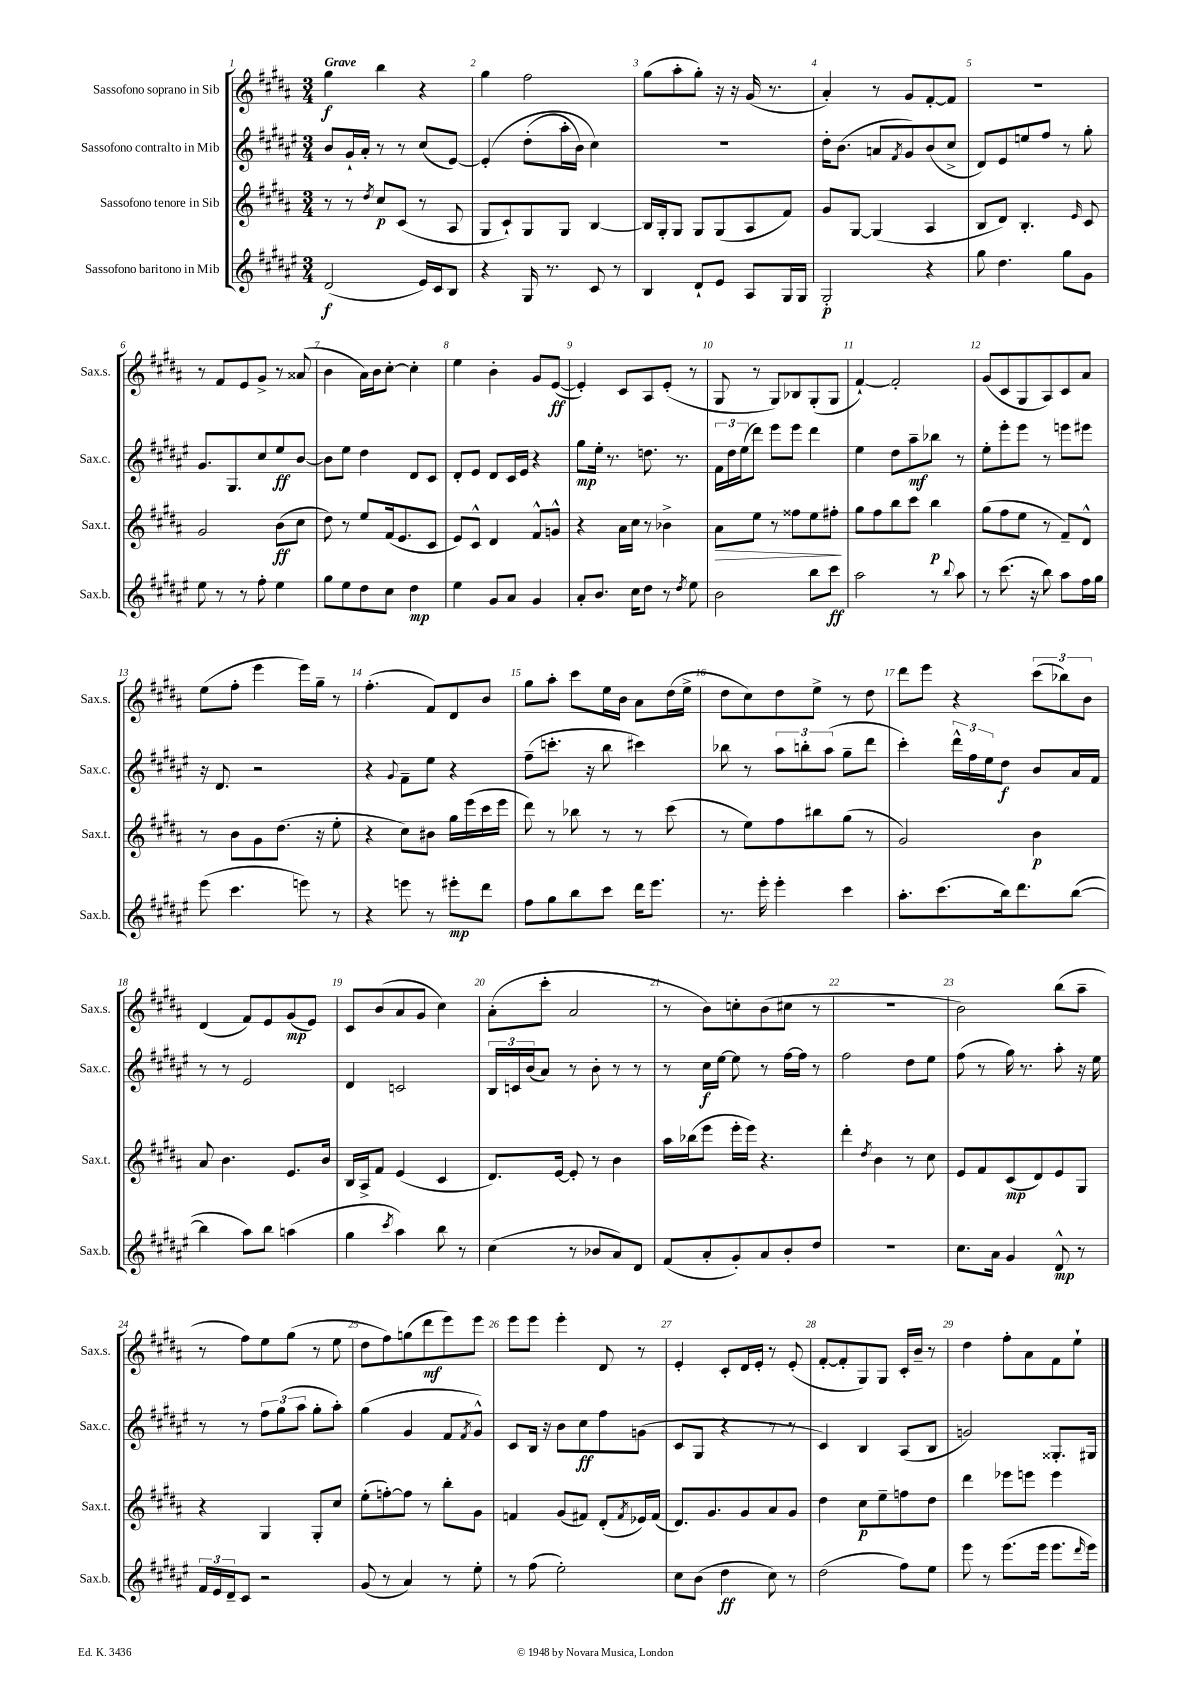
<<
\new StaffGroup <<
\new Staff = "s0" \with { instrumentName = "Sassofono soprano in Sib" shortInstrumentName = "Sax.s." } {
    \clef treble \key b \major \numericTimeSignature \time 3/4 \tempo "Grave"
    gis''4\f b''4 r4 |
    gis''4 fis''2 |
    gis''8( ais''8-. gis''8-.) r16 r16 gis'16( r8. |
    ais'4-.) r8 gis'8 fis'8~-. fis'8 |
    R2. |
    r8 fis'8 e'8 gis'8-> r8 aisis'8( |
    b'4 ais'16) b'16 cis''8~-. cis''4-. |
    e''4 b'4-. gis'8 e'8~\ff( |
    e'4-.) cis'8 ais8 e'8-.( r8 |
    gis8 r8 gis8) bes8 gis8-.( gis8 |
    fis'4~-!) fis'2-. |
    gis'8( cis'8 gis8 ais8) cis'8 ais'8 |
    e''8( fis''8-. e'''4 e'''16) gis''16-- r8 |
    fis''4.-.( fis'8) dis'8 b'8 |
    gis''8 ais''8-. cis'''8 e''16 b'16 ais'8 dis''16( e''16-> |
    dis''8 cis''8) dis''8 e''8-> r8 dis''8 |
    dis'''8 e'''8 r4 \tuplet 3/2 { cis'''8( bes''8) b'8 } |
    dis'4( fis'8) e'8 gis'8\mp( e'8) |
    cis'8 b'8( ais'8 gis'8 cis''4) |
    ais'8-.( cis'''8-. ais'2 |
    r8 b'8) c''8-. b'8( cis''8 r8 |
    R2. |
    b'2) b''8( ais''8-- |
    r8 fis''8) e''8 gis''8( r8 e''8 |
    dis''8 fis''8) g''8( dis'''8\mf e'''8) e'''8 |
    e'''8 e'''8 e'''4-. dis'8 r8 |
    e'4-. cis'8-. dis'16 e'16-. r8 e'8-.( |
    fis'8~-. fis'8-. gis8) gis8 cis'16-. b'16-- r8 |
    dis''4 fis''8-. ais'8 fis'8 e''8-! \bar "|." |
}
\new Staff = "s1" \with { instrumentName = "Sassofono contralto in Mib" shortInstrumentName = "Sax.c." } {
    \clef treble \key fis \major \numericTimeSignature \time 3/4
    b'8 gis'16-! ais'16-. r8 r8 cis''8( eis'8~) |
    eis'4-.\( dis''8-.( ais''16-. b'16) cis''4\) |
    R2. |
    dis''16-. b'8.( a'8 \acciaccatura { fis'8 } gis'8) b'8( cis''8-> |
    dis'8) eis'8 e''8 fis''8 r8 gis''8-. |
    gis'8. gis8. cis''8 eis''8\ff b'8~ |
    b'8 eis''8 dis''4 dis'8 cis'8 |
    dis'8-. eis'8 dis'8 cis'16 eis'16 r4 |
    gis''8\mp eis''16-. r8. d''8. r8. |
    \tuplet 3/2 { fis'16 dis''16 eis''16( } dis'''8) eis'''8 eis'''8 dis'''4 |
    eis''4 dis''8 ais''8--\mf bes''8 r8 |
    eis''8-. eis'''8-. eis'''8 r8 e'''8 eis'''8 |
    r16 dis'8. r2 |
    r4 \appoggiatura { gis'8 } fis'8-- eis''8 r4 |
    fis''8--( c'''8.-. r16 b''8 cis'''4) |
    bes''8 r8 \tuplet 3/2 { ais''8 b''8-. ais''8( } gis''8-- dis'''8 |
    cis'''4-.) \tuplet 3/2 { dis'''16-^ fis''16 eis''16 } dis''8\f b'8 ais'16 fis'16 |
    r8 r8 eis'2 |
    dis'4 c'2 |
    \tuplet 3/2 { b16 c'16 b'16( } ais'8) r8 b'8-. r8 r8 |
    r8 cis''16\f eis''16~ eis''8 r8 fis''16~ fis''16 r8 |
    fis''2 dis''8 eis''8 |
    fis''8( r8 gis''16) r8. ais''8-. r16 eis''16 |
    r8 r8 \tuplet 3/2 { fis''8 gis''8( ais''8 } gis''8-. ais''8-.) |
    gis''4( gis'4 fis'8 \acciaccatura { fis'8 } gis'8-^) |
    cis'8 b16 r16 b'8 cis''8\ff fis''8 g'8( |
    cis'8 gis8 r4 r8 r8 |
    cis'4) b4 ais8( b8 |
    g'2) gisis8.-. gis16 \bar "|." |
}
\new Staff = "s2" \with { instrumentName = "Sassofono tenore in Sib" shortInstrumentName = "Sax.t." } {
    \clef treble \key b \major \numericTimeSignature \time 3/4
    r8 r8 \acciaccatura { dis''8 } cis''8\p cis'8( r8 ais8 |
    gis8 cis'8-!) gis8 gis8 b4~ |
    b16 gis16-. gis8 gis8 gis8( ais8 fis'8) |
    gis'8 gis8~ gis4( ais4 |
    b8 dis'8) b4.-. \grace { e'16 } cis'8 |
    gis'2 b'8\ff( cis''8 |
    dis''8) r8 e''8 fis'16( e'8. cis'8 |
    e'8) cis'8-^ dis'4 fis'8-^ g'8-^ |
    r4 ais'16 cis''16 r8 bes'4-> |
    ais'8\> e''8 r8 fisis''8 e''8 fis''8-.\! |
    gis''8 fis''8 b''8 cis'''8 b''4\p |
    gis''8( fis''8 e''8 r8 fis'8--) dis'8-^ |
    r8 b'8 gis'8 dis''8.( r16 e''8-. |
    r4 cis''8) bis'8 gis''16 e'''16( cis'''16 e'''16 |
    dis'''8) r8 bes''8 r8 r8 cis'''8( |
    r8 e''8) fis''8 bis''8 gis''8( r8 |
    gis'2) b'4\p |
    ais'8 b'4. e'8. b'16 |
    b16 ais16-> fis'8 e'4( cis'4 |
    dis'8.) e'16~ e'8-. r8 b'4 |
    ais''16 bes''16( e'''8 e'''16-. e'''16) r4. |
    dis'''4-. \acciaccatura { dis''8 } b'4 r8 cis''8 |
    e'8 fis'8 cis'8\mp( dis'8) e'8 gis8 |
    r4 gis4 gis8-. cis''8 |
    e''8-.( f''8~-.) f''8 r8 b''8-. gis'8 |
    f'4 gis'8( fis'8) dis'8-.( \acciaccatura { fis'8 } ees'16) fis'16( |
    dis'8.) gis'8. gis'8 ais'8 gis'8 |
    dis''4 cis''8\p e''8-- f''8 dis''8 |
    dis'''4 ees'''8 e'''8 e'''4 \bar "|." |
}
\new Staff = "s3" \with { instrumentName = "Sassofono baritono in Mib" shortInstrumentName = "Sax.b." } {
    \clef treble \key fis \major \numericTimeSignature \time 3/4
    dis'2\f( eis'16) cis'16 b8 |
    r4 gis16 r8. cis'8 r8 |
    b4 dis'8-! eis'8 ais8 gis16 gis16 |
    gis2-.\p r4 |
    gis''8 dis''4. gis''8 gis'8 |
    eis''8 r8 r8 fis''8-. eis''4 |
    gis''8 eis''8 dis''8 cis''8 dis''4\mp |
    eis''4 gis'8 ais'8 gis'4 |
    ais'8-. b'8. cis''16 dis''8 r8 \acciaccatura { dis''8 } eis''8 |
    b'2 b''8 cis'''8\ff |
    ais''2 r8 \appoggiatura { b''8 } ais''8 |
    r8 cis'''8.( r16 b''8) ais''8 fis''16 gis''16 |
    eis'''8( cis'''4. e'''8) r8 |
    r4 e'''8 r8 eis'''8-.\mp dis'''8 |
    fis''8 gis''8 b''8 cis'''8 dis'''16 eis'''8. |
    r8. eis'''16-. eis'''4-. cis'''4 |
    ais''8.-. cis'''8.( b''16) dis'''8. b''8~( |
    b''4 ais''8) b''8 a''4( |
    gis''4 \acciaccatura { cis'''8 } ais''4) b''8 r8 |
    cis''4( r8 bes'8 ais'8) dis'8 |
    fis'8( ais'8-. gis'8-.) ais'8 b'8-. dis''8 |
    R2. |
    cis''8. ais'16 gis'4 dis'8-^\mp r8 |
    \tuplet 3/2 { fis'16 eis'16 dis'16-- } cis'8 r2 |
    gis'8( r8 ais'4) r8 eis''8-. |
    r8 fis''8( eis''2-.) |
    cis''8 b'8( dis''4\ff cis''8) r8 |
    dis''2( fis''8) eis''8 |
    eis'''8 r8 eis'''8.( eis'''16 eis'''8. \grace { dis'''16 } eis'''16) \bar "|." |
}
>>
>>
\layout { \context { \Score \override BarNumber.break-visibility = ##(#f #t #t) barNumberVisibility = #all-bar-numbers-visible } }
